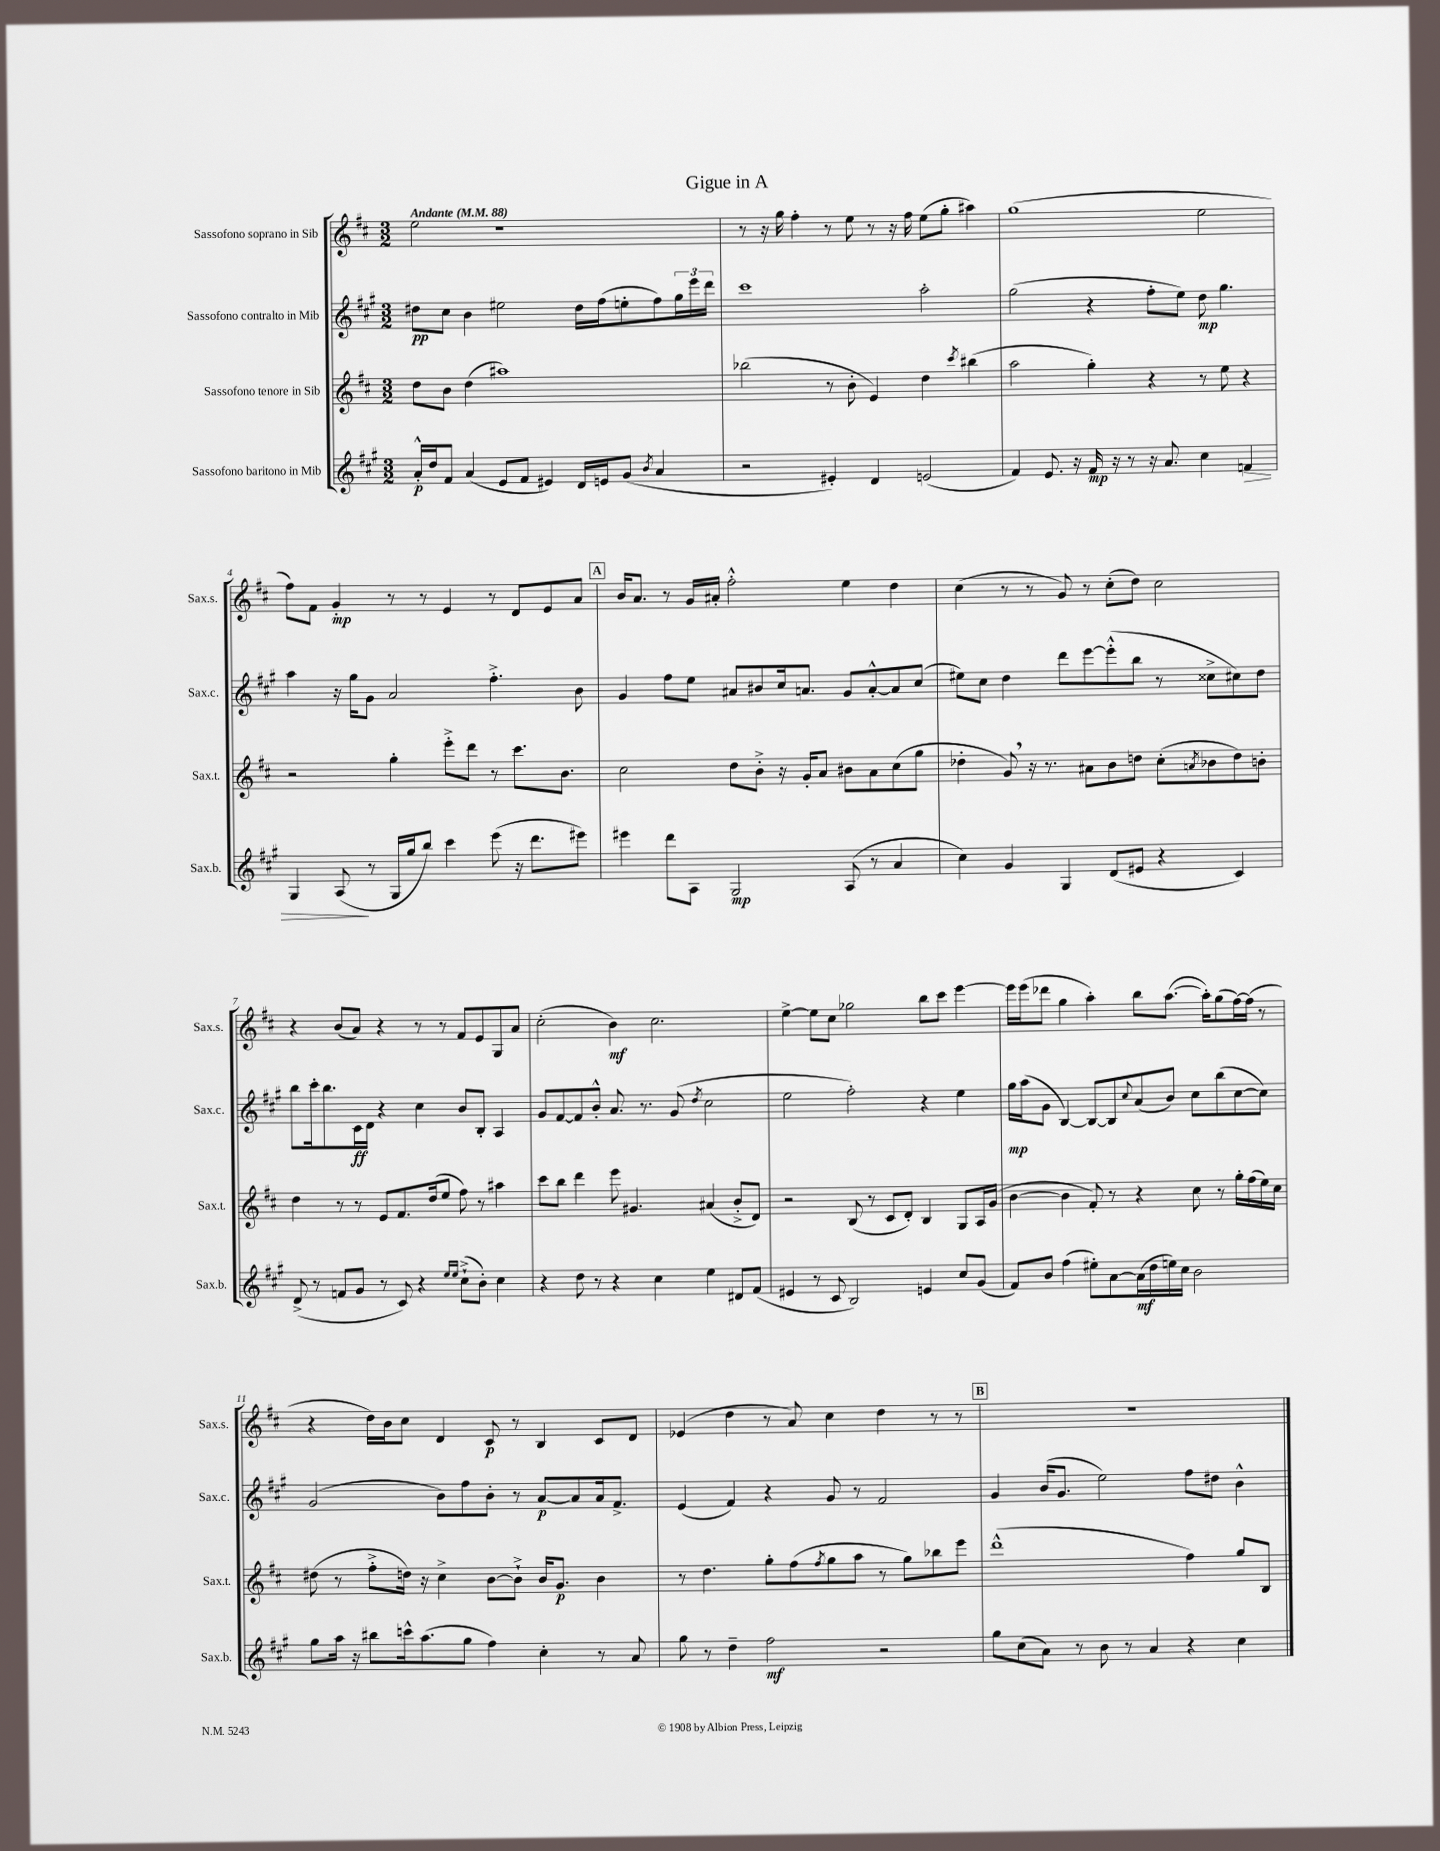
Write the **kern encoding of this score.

**kern	**kern	**kern	**kern
*staff4	*staff3	*staff2	*staff1
*clefG2	*clefG2	*clefG2	*clefG2
*k[f#c#g#]	*k[f#c#]	*k[f#c#g#]	*k[f#c#]
*M3/2	*M3/2	*M3/2	*M3/2
*MM88	*MM88	*MM88	*MM88
16a'^^	8dd	8dd#	2ee
16dd	.	.	.
8f#	8b	8cc#	.
(4a	(4dd	4b	.
8e	1aa#)	2ee#	1r
8f#	.	.	.
4e#)	.	.	.
16d	.	16dd#	.
16e	.	(16ff#	.
(8g#	.	8ee'	.
8qb	.	.	.
4a	.	8ff#)	.
.	.	24gg#	.
.	.	24eee	.
.	.	24ddd	.
=	=	=	=
2r	(2bb-	1ccc#	8r
.	.	.	16r
.	.	.	16gg
.	.	.	4ff#'
4e#')	8r	.	8r
.	8b'	.	8ee
4d	4e)	.	8r
.	.	.	16r
.	.	.	16ff#
(2e	4dd	2aa'	(8ee
.	.	.	8gg'
.	8qccc#	.	.
.	(4bb#	.	4aa#)
=	=	=	=
4f#)	2aa	(2gg#	(1gg
8.e	.	.	.
16r	.	.	.
16f#	4gg')	4r	.
16r	.	.	.
8r	.	.	.
16r	4r	8ff#'	.
8.a	.	.	.
.	.	8ee)	.
4cc#	8r	8dd	2ee
.	8ee	4.gg#	.
4f	4r	.	.
=	=	=	=
4G#	2r	4aa	8ff#)
.	.	.	8f#
(8A	.	16r	4g'
.	.	16gg#	.
8r	.	8g#	.
16G#	4gg'	2a	8r
16gg#	.	.	.
8bb)	.	.	8r
4ccc#	8eee'^	.	4e
.	8ddd	.	.
(8eee	8r	4.ff#'^	8r
16r	8.ccc#	.	8d
8.ddd	.	.	.
.	.	.	8e
.	8.b	.	.
8eee#)	.	8b	8a
=	=	=	=
4eee#	2cc#	4g#	16b
.	.	.	8.a
8ddd	.	8ff#	8r
8A	.	8ee	16g
.	.	.	16a#'
2G#	8dd	8a#	2ff#'^^
.	8b'^	8b#	.
.	16r	16cc#	.
.	16g'	8.a	.
.	8a	.	.
(8A	8b#	8g#	4ee
8r	8a	[8a'^^	.
4a	(8cc#	8a]	4dd
.	8gg	(8cc#	.
=	=	=	=
4cc#)	4dd-'	8ee#)	(4cc#
.	.	8cc#	.
4g#	8g)	4dd	8r
.	16r	.	8r
.	8.r	.	.
4G#	.	8ddd	8g)
.	8a#	[8eee	8r
(8d	8b	(8eee'^^]	(8cc#'
8e#	8dd	8bb	8dd)
4r	(8cc#'	8r	2cc#
.	8qa	.	.
.	8b-	8cc##^	.
4c#)	8dd)	8cc#)	.
.	8b'	8dd	.
=	=	=	=
(8d^	4dd	8bb	4r
8r	.	16ccc#'	.
.	.	8.bb	.
8f	8r	.	(8b
8g#	8r	16c#	8a)
.	.	16d	.
8r	8e	4r	4r
8c#)	8.f#	.	.
4r	.	4cc#	8r
.	(16dd	.	.
.	8ee	.	8r
16qqee	.	.	.
16qqee	.	.	.
(8cc#`^	8ff#)	8b	8f#
8b')	8r	8B'	8e
4cc#	4aa#	4A	8G
.	.	.	8a
=	=	=	=
4r	8ccc#	8g#	(2cc#'
.	8bb	[8f#	.
8dd	4ddd	8f#]	.
8r	.	8b'^^	.
4r	8eee	8.a	4b)
.	4.g#	.	.
.	.	8.r	.
4cc#	.	.	2.cc#
.	.	(8g#	.
.	.	8qdd	.
4ee	(4a#	2cc#	.
8d#	8b'^	.	.
(8f#	8d)	.	.
=	=	=	=
4e#	2r	2ee	[4ee^
8r	.	.	8ee]
8c#	.	.	8cc#
2B)	(8B	2ff#')	2gg-
.	8r	.	.
.	8c#	.	.
.	8d')	.	.
4e	4B	4r	8bb
.	.	.	8ccc#
8cc#	8G	4ee	[4eee
(8g#	16A	.	.
.	(16g	.	.
=	=	=	=
8f#)	[4b	16gg#	16eee]
.	.	(16aa	(16eee
8b	.	8g#	8ddd-
(4ff#	4b]	[4B)	4gg
8ee#')	8f#')	8B_	4aa')
[8a	8r	8B]	.
.	.	8qqcc#	.
(16a]	4r	(8a	8bb
16dd	.	.	.
16ee)	.	8b)	([8.aa
16cc#	.	.	.
2b	8cc#	8cc#	.
.	.	.	16aa'])
.	8r	(8bb	(8gg
.	16gg'	[8cc#	[16ff#)
.	(16ff#	.	(16ff#]
.	16ee)	8cc#])	8r
.	16cc#	.	.
=	=	=	=
8gg#	(8dd#	(2g#	4r
16aa	8r	.	.
16r	.	.	.
8bb#	8ff#'^	.	16dd)
.	.	.	16b
16ccc^^	16dd)	.	8cc#
(8.aa	16r	.	.
.	4cc#^	8b)	4d
8gg#	.	8ff#	.
4ff#)	[8b	8b'	8c#
.	8b`^]	8r	8r
4cc#'	16b	[8a	4B
.	8.g	.	.
.	.	8a]	.
8r	4b	16a	8c#
.	.	8.f#^	.
8a	.	.	8d
=	=	=	=
8gg#	8r	(4e	(4e-
8r	4.dd	.	.
4dd~	.	4f#)	4dd
2ff#	8gg'	4r	8r
.	(8ff#	.	8a)
.	8qff#	.	.
.	8gg	8g#	4cc#
.	8aa	8r	.
2r	8r	2f#	4dd
.	8gg)	.	.
.	8bb-	.	8r
.	8eee	.	8r
=	=	=	=
8gg#	(1ddd^^	4g#	1.r
(8cc#	.	.	.
8a)	.	(16b	.
.	.	8.g#	.
8r	.	.	.
8b	.	2ee)	.
8r	.	.	.
4a	.	.	.
4r	4ff#)	8ff#	.
.	.	8dd#	.
4cc#	8gg	4b^^	.
.	8B	.	.
==	==	==	==
*-	*-	*-	*-
